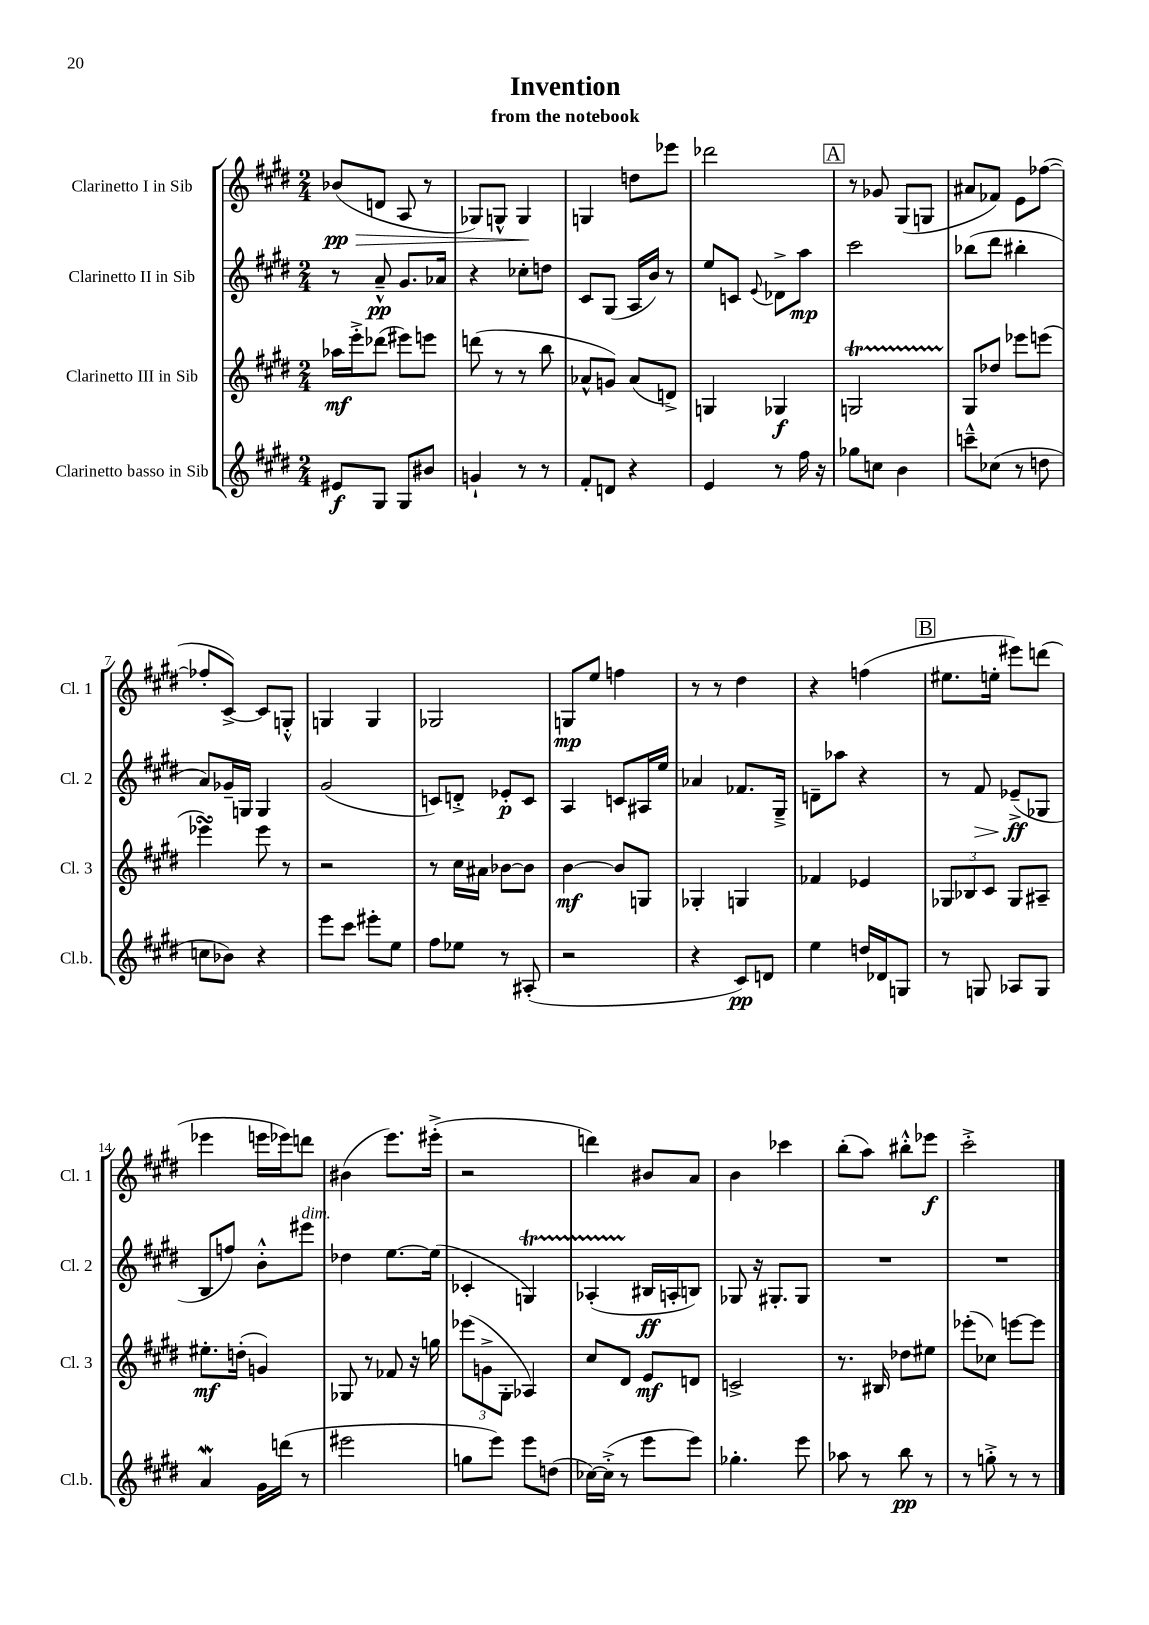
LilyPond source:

\header { title = "Invention" subtitle = "from the notebook" }
<<
\new StaffGroup <<
\new Staff = "s0" \with { instrumentName = "Clarinetto I in Sib" shortInstrumentName = "Cl. 1" } {
    \clef treble \key e \major \numericTimeSignature \time 2/4
    bes'8\pp\>( d'8 a8 r8 |
    ges8) g8-^ g4\! |
    g4 d''8 ees'''8 |
    des'''2 |
    \mark \markup { \box "A" } r8 ges'8 gis8( g8 |
    ais'8 fes'8) e'8 fes''8~( |
    fes''8-. cis'8~->) cis'8 g8-.-^ |
    g4 g4 |
    ges2 |
    g8\mp e''8 f''4 |
    r8 r8 dis''4 |
    r4 f''4( |
    \mark \markup { \box "B" } eis''8. e''16-. eis'''8) d'''8( |
    ees'''4 e'''16 ees'''16) d'''8 |
    bis'4( e'''8.) eis'''16-.->( |
    r2 |
    d'''4) bis'8 a'8 |
    b'4 ces'''4 |
    b''8-.( a''8) bis''8-.-^ ees'''8\f |
    cis'''2-.-> \bar "|." |
}
\new Staff = "s1" \with { instrumentName = "Clarinetto II in Sib" shortInstrumentName = "Cl. 2" } {
    \clef treble \key e \major \numericTimeSignature \time 2/4
    r8 a'8---^\pp gis'8. aes'16 |
    r4 ces''8-. d''8 |
    cis'8 gis8( a16 b'16) r8 |
    e''8 c'8 \appoggiatura { e'8 } des'8-> a''8\mp |
    \mark \markup { \box "A" } cis'''2 |
    bes''8( dis'''8 bis''4-. |
    a'8) ges'16-- g16 g4 |
    gis'2( |
    c'8) d'8-.-> ees'8-.\p c'8 |
    a4 c'8 ais16 e''16 |
    aes'4 fes'8. gis16---> |
    d'8-- aes''8 r4 |
    \mark \markup { \box "B" } r8 fis'8\> ees'8--->\ff\!( ges8 |
    b8 f''8) b'8-.-^ eis'''8^\markup { \italic "dim." } |
    des''4 e''8.~ e''16( |
    ces'4-. g4\startTrillSpan) |
    aes4-.( bis16\stopTrillSpan\ff a16-. b8) |
    ges8 r16 gis8.-. gis8 |
    R2 |
    R2 \bar "|." |
}
\new Staff = "s2" \with { instrumentName = "Clarinetto III in Sib" shortInstrumentName = "Cl. 3" } {
    \clef treble \key e \major \numericTimeSignature \time 2/4
    aes''16\mf e'''16-.-> des'''8( eis'''8) e'''8 |
    d'''8( r8 r8 b''8 |
    aes'8-^ g'8) aes'8( d'8->) |
    g4 ges4\f |
    \mark \markup { \box "A" } g2\startTrillSpan |
    gis8\stopTrillSpan des''8 ees'''8 e'''8( |
    ees'''4\turn) ees'''8 r8 |
    r2 |
    r8 cis''16 ais'16 bes'8~ bes'8 |
    b'4~\mf b'8 g8 |
    ges4-. g4 |
    fes'4 ees'4 |
    \mark \markup { \box "B" } \tuplet 3/2 { ges8 bes8 cis'8 } ges8 ais8-- |
    eis''8.-.\mf d''16-.( g'4) |
    ges8 r8 fes'8 r16 g''16 |
    \tuplet 3/2 { ees'''8( g'8-> gis8-. } aes4) |
    cis''8 dis'8 e'8\mf d'8 |
    c'2-> |
    r8. bis16 des''8 eis''8 |
    ees'''8-.( ces''8) e'''8~ e'''8 \bar "|." |
}
\new Staff = "s3" \with { instrumentName = "Clarinetto basso in Sib" shortInstrumentName = "Cl.b." } {
    \clef treble \key e \major \numericTimeSignature \time 2/4
    eis'8\f gis8 gis8 bis'8 |
    g'4-! r8 r8 |
    fis'8-. d'8 r4 |
    e'4 r8 fis''16 r16 |
    \mark \markup { \box "A" } ges''8 c''8 b'4 |
    c'''8---^ ces''8( r8 d''8 |
    c''8 bes'8) r4 |
    e'''8 cis'''8 eis'''8-. e''8 |
    fis''8 ees''8 r8 ais8-.( |
    r2 |
    r4 cis'8\pp) d'8 |
    e''4 d''16 des'16 g8 |
    \mark \markup { \box "B" } r8 g8 aes8 g8 |
    a'4\mordent gis'16 d'''16( r8 |
    eis'''2 |
    g''8 e'''8) e'''8 d''8( |
    ces''16~) ces''16-.->( r8 e'''8 e'''8) |
    ges''4.-. e'''8 |
    aes''8 r8 b''8\pp r8 |
    r8 g''8-.-> r8 r8 \bar "|." |
}
>>
>>
